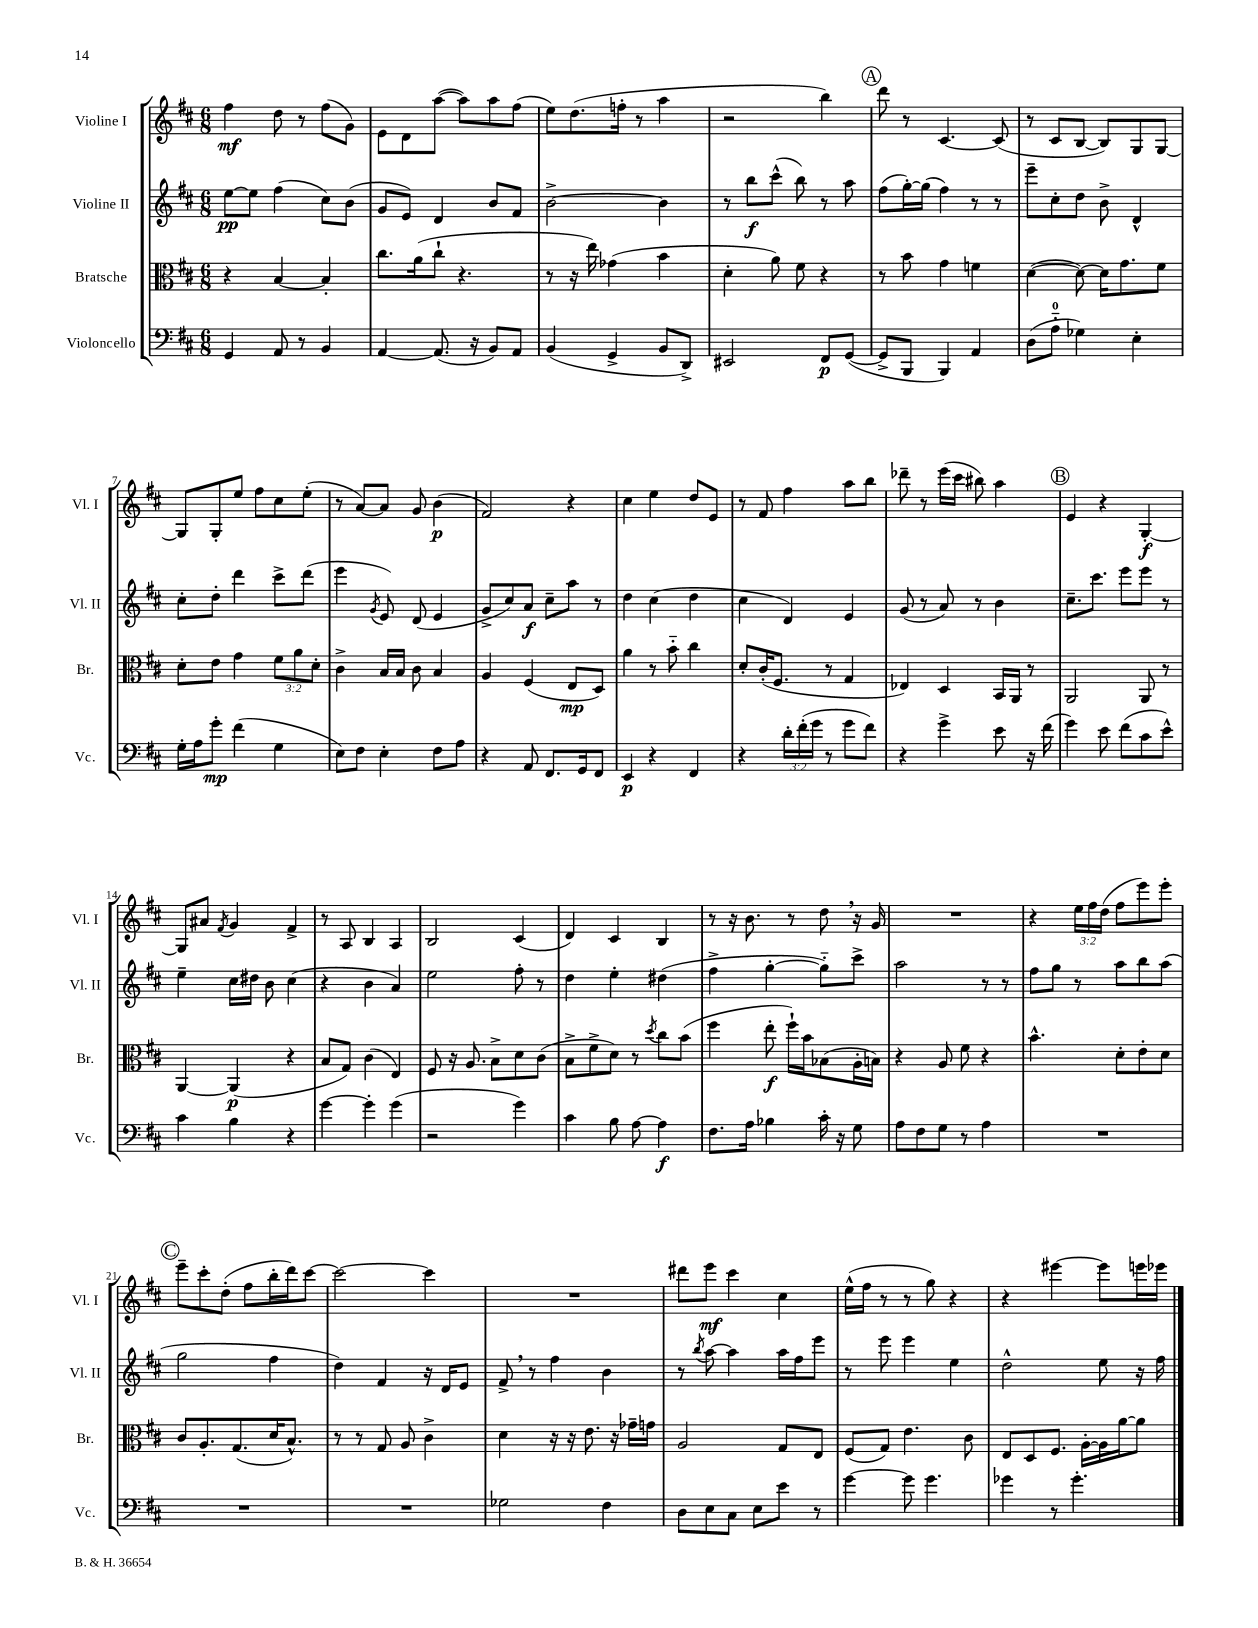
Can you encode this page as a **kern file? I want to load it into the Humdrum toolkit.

**kern	**kern	**kern	**kern
*staff4	*staff3	*staff2	*staff1
*clefF4	*clefC3	*clefG2	*clefG2
*k[f#c#]	*k[f#c#]	*k[f#c#]	*k[f#c#]
*M6/8	*M6/8	*M6/8	*M6/8
4GG	4r	[8ee	4ff#
.	.	8ee]	.
8AA	[4B	(4ff#	8dd
8r	.	.	8r
4BB	4B']	8cc#)	(8ff#
.	.	(8b	8g)
=	=	=	=
[4AA	8.cc#	8g	8e
.	.	8e)	8d
.	(16a	.	.
(8.AA]	8cc#`	4d	([8aa
.	4.r	.	8aa])
16r	.	.	.
8BB)	.	8b	8aa
8AA	.	8f#	(8ff#
=	=	=	=
(4BB	8r	[2b^	8ee)
.	16r	.	(8.dd
.	16ee)	.	.
4GG^	(4g-	.	.
.	.	.	16ff'
.	.	.	8r
8BB	4b	4b]	4aa
8DD^)	.	.	.
=	=	=	=
2EE#	4d'	8r	2r
.	.	8bb	.
.	8a)	(8ccc#^^	.
.	8f#	8bb)	.
8FF#	4r	8r	4bb)
([8GG	.	8aa	.
=	=	=	=
8GG^]	8r	(8ff#	8ddd
8BBB	8b	[16gg')	8r
.	.	(16gg]	.
4BBB)	4g	4ff#)	[4.c#
4AA	4f	8r	.
.	.	8r	(8c#]
=	=	=	=
(8D	([4d	8eee~	8r
8A'~	.	8cc#'	8c#
4G-)	8d_)	8dd	[8B
.	16d]	8b^	8B])
.	8.g	.	.
4E'	.	4d^^	8G
.	8f#	.	[8G
=	=	=	=
16G'	8d'	8cc#'	8G]
16A	.	.	.
8g'	8e	8dd'	8G'
(4f#	4g	4ddd	8ee
.	.	.	8ff#
4G	12f#	8ccc#^	8cc#
.	12a	.	.
.	.	(8ddd	(8ee'
.	12d'	.	.
=	=	=	=
8E)	4c#^	4eee	8r
8F#	.	.	[8a)
.	.	8qg	.
4E'	16B	8e)	8a]
.	16B	.	.
.	8c#	(8d	8g
8F#	4B	4e	(4b
8A	.	.	.
=	=	=	=
4r	4A	8g^	2f#)
.	.	8cc#)	.
8AA	(4F#	8a	.
8.FF#	.	8cc#~	.
.	8E	8aa	4r
16GG	.	.	.
8FF#	8D)	8r	.
=	=	=	=
4EE	4a	4dd	4cc#
4r	8r	(4cc#	4ee
.	8b'~	.	.
4FF#	4cc#	4dd	8dd
.	.	.	8e
=	=	=	=
4r	8d'	4cc#	8r
.	(16c#'	.	8f#
.	8.F#	.	.
24d'	.	4d)	4ff#
(24f#'	.	.	.
24g	.	.	.
8r	8r	.	.
8g	4G	4e	8aa
8f#)	.	.	8bb
=	=	=	=
4r	4E-)	(8g	8ddd-~
.	.	8r	8r
4g^	4D	8a)	(16eee
.	.	.	16ccc#
.	.	8r	8bb#)
8e	16BB	4b	4aa
.	16AA	.	.
16r	8r	.	.
(16f#	.	.	.
=	=	=	=
4g)	2AA	8.cc#~	4e
.	.	8.ccc#	.
8e	.	.	4r
(8f#	.	8eee	.
8c#	8AA	8eee	[4G'
8e^^)	8r	8r	.
=	=	=	=
4c#	[4AA	4ee~	8G]
.	.	.	8a#
.	.	.	8qf#
4B	(4AA]	16cc#	4g
.	.	16dd#	.
.	.	8b	.
4r	4r	(4cc#	4f#^
=	=	=	=
[4g	8B	4r	8r
.	8G)	.	8A
4g']	(4c#	4b	4B
(4g	4E)	4a)	4A
=	=	=	=
2r	8F#	2ee	2B
.	16r	.	.
.	8.A	.	.
.	8B^	.	.
4g)	8d	8ff#'	(4c#
.	(8c#	8r	.
=	=	=	=
4c#	8B^	4dd	4d)
.	8f#^	.	.
8B	8d)	4ee'	4c#
[8A	8r	.	.
.	8qdd	.	.
4A]	8cc#	(4dd#	4B
.	(8b	.	.
=	=	=	=
8.F#	4ff#	4ff#^	8r
.	.	.	16r
16A	.	.	8.b
4B-	8ee'	[4gg'	.
.	16ff#`)	.	8r
.	16b	.	.
16c#'	(8B-	8gg'~])	8dd
16r	.	.	.
8G	16A'	8ccc#^	16r
.	16B)	.	16g
=	=	=	=
8A	4r	2aa	2.r
8F#	.	.	.
8G	8A	.	.
8r	8f#	.	.
4A	4r	8r	.
.	.	8r	.
=	=	=	=
2.r	4.b^^	8ff#	4r
.	.	8gg	.
.	.	8r	24ee
.	.	.	24ff#
.	.	.	(24dd
.	8d'	8aa	8ff#
.	8e'	8bb	8eee)
.	8d	(8aa	8eee'
=	=	=	=
2.r	8c#	2gg	8eee~
.	8.A'	.	8ccc#'
.	.	.	(8dd'
.	(8.G	.	.
.	.	.	8ff#
.	16d	4ff#	16bb'
.	8.B^^)	.	16ddd)
.	.	.	[8ccc#
=	=	=	=
2.r	8r	4dd)	2ccc#_
.	8r	.	.
.	8G	4f#	.
.	8A	.	.
.	4c#^	16r	4ccc#]
.	.	16d	.
.	.	8e	.
=	=	=	=
2G-	4d	8f#^	2.r
.	.	8r	.
.	16r	4ff#	.
.	16r	.	.
.	8.e	.	.
4F#	.	4b	.
.	16r	.	.
.	16g-~	.	.
.	16g	.	.
=	=	=	=
8D	2A	8r	8ddd#
.	.	8qbb	.
8E	.	[8aa	8eee
8C#	.	4aa]	4ccc#
8E	.	.	.
8e	8G	16aa	4cc#
.	.	16ff#	.
8r	8E	8eee	.
=	=	=	=
[4g	(8F#	8r	(16ee^^
.	.	.	16ff#
.	8G)	8eee	8r
8g]	4.e	4eee	8r
4.g	.	.	8gg)
.	.	4ee	4r
.	8c#	.	.
=	=	=	=
4g-	8E	2dd^^	4r
.	8D	.	.
8r	8.F#	.	[4eee#
4.g-'	.	.	.
.	[16A'	.	.
.	16A]	8ee	8eee#]
.	[16a	.	.
.	8a]	16r	16eee
.	.	16ff#	16eee-
==	==	==	==
*-	*-	*-	*-
